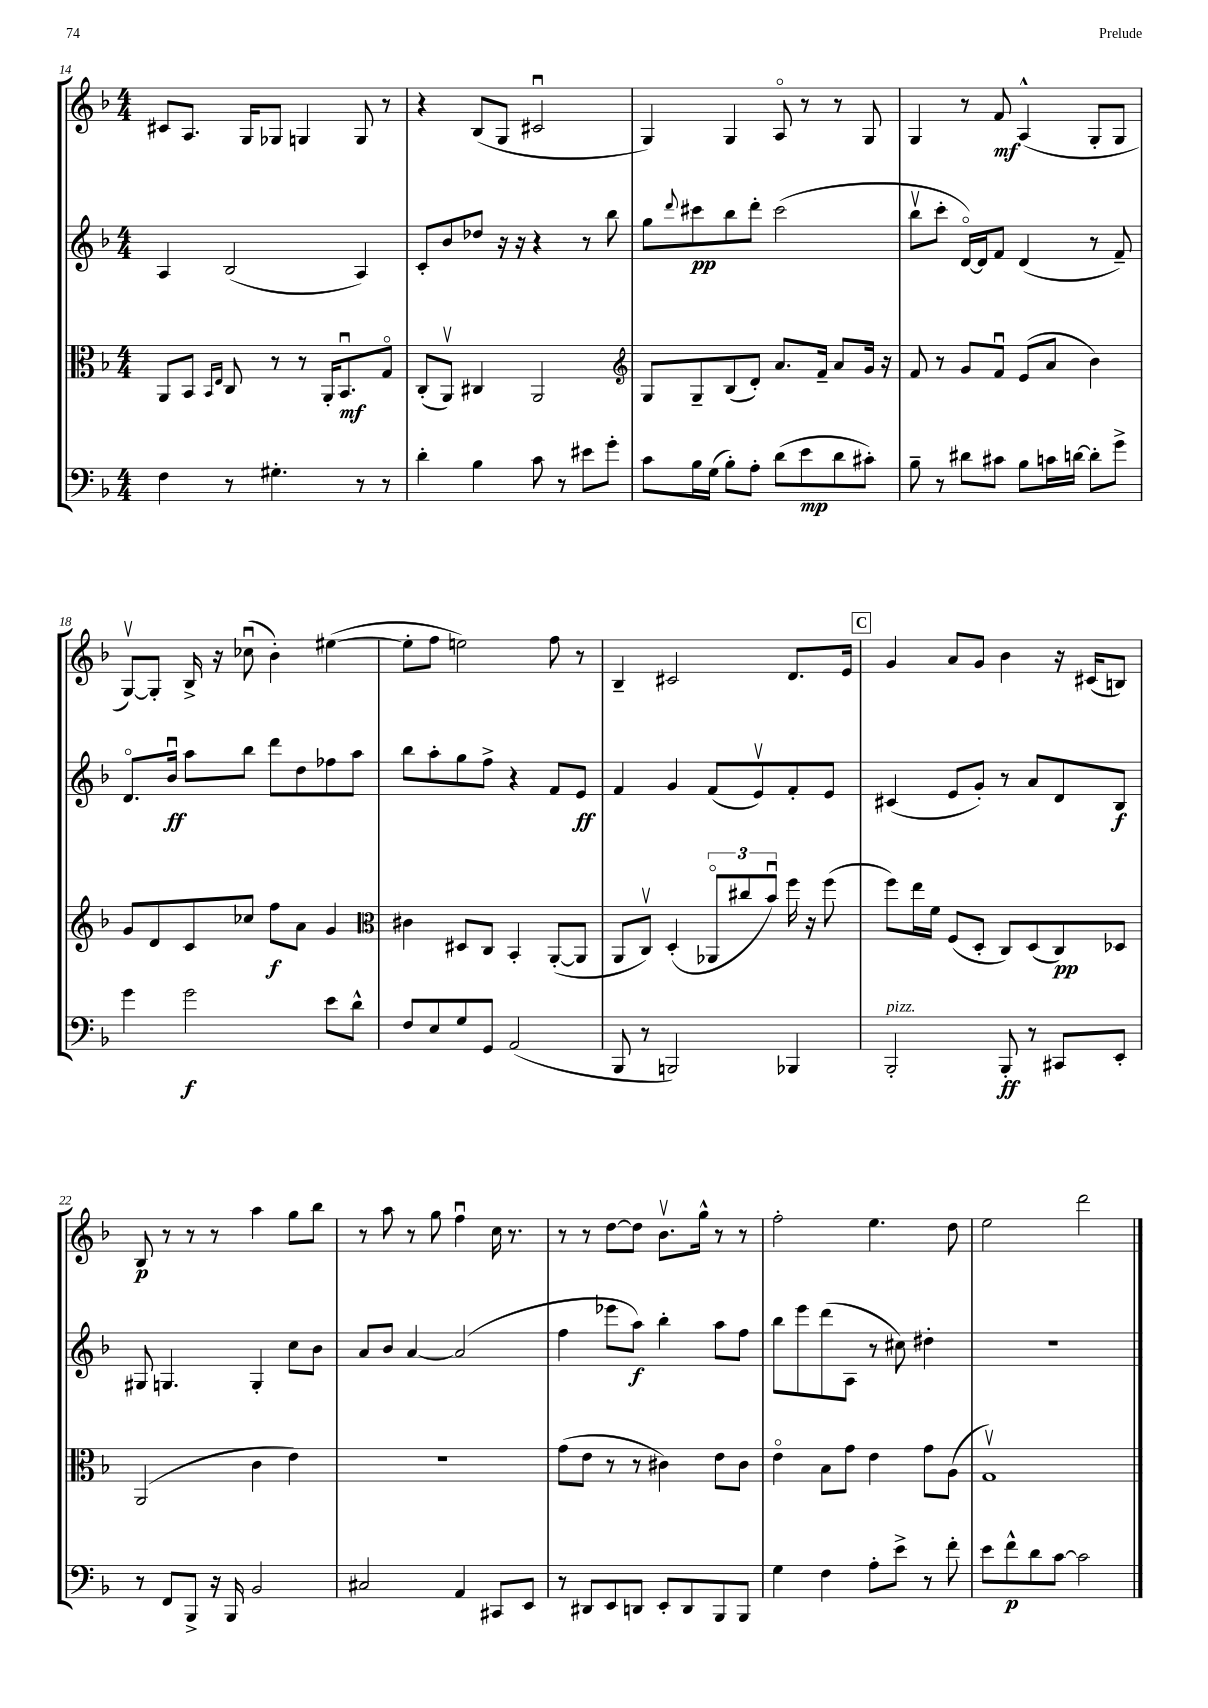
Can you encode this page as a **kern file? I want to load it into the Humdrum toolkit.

**kern	**kern	**kern	**kern
*staff4	*staff3	*staff2	*staff1
*clefF4	*clefC3	*clefG2	*clefG2
*k[b-]	*k[b-]	*k[b-]	*k[b-]
*M4/4	*M4/4	*M4/4	*M4/4
4F	8AA	4A	8c#
.	8BB-	.	8.A
.	16qqBB-	.	.
.	16qqE	.	.
8r	8C	(2B-	.
.	.	.	16G
4.G#'	8r	.	8G-
.	8r	.	4G
.	16AA'	.	.
.	8.BB-u	.	.
8r	.	4A)	8G
8r	8Go	.	8r
=	=	=	=
4d'	(8C'	8c'	4r
.	8AAv)	8b-	.
4B-	4C#	8dd-	(8B-
.	.	16r	8G
.	.	16r	.
8c	2AA	4r	2c#u
8r	.	.	.
8e#	.	8r	.
8g'	.	8bb-	.
=	=	=	=
*	*clefG2	*	*
8c	8G	8gg	4G)
.	.	8qqddd	.
16B-	8G~	8ccc#	.
(16G	.	.	.
8B-')	(8B-	8bb-	4G
8A'	8d')	8ddd'	.
(8d	8.a	(2ccc#	8Ao
8e	.	.	8r
.	16f~	.	.
8d	8a	.	8r
8c#')	16g	.	8G
.	16r	.	.
=	=	=	=
8B-~	8f	8bb-v	4G
8r	8r	8ccc'	.
8d#	8g	[16do)	8r
.	.	16d]	.
8c#	8fu	8f	8f
8B-	(8e	(4d	(4A^^
16c	8a	.	.
[16d	.	.	.
8d']	4b-)	8r	8G'
8g^	.	8f~)	8G
=	=	=	=
4g	8g	8.do	[8Gv)
.	8d	.	8G']
.	.	16b-u	.
2g	8c	8aa	16B-^
.	.	.	16r
.	8cc-	8bb-	(8cc-u
.	8ff	8ddd	4b-')
.	8a	8dd	.
8e	4g	8ff-	([4ee#
8d^^	.	8aa	.
=	=	=	=
*	*clefC3	*	*
8F	4c#	8bb-	8ee#']
8E	.	8aa'	8ff
8G	8D#	8gg	2ee)
8GG	8C	8ff^	.
(2AA	4BB-'	4r	.
.	([8AA'	8f	8ff
.	8AA]	8e	8r
=	=	=	=
8BBB-	8AA	4f	4B-~
8r	8Cv)	.	.
2BBB)	(4D'	4g	2c#
.	12AA-o	(8f	.
.	12cc#	.	.
.	.	8ev)	.
.	12b-u)	.	.
4BBB-	16ff	8f'	8.d
.	16r	.	.
.	(8ff	8e	.
.	.	.	16e
=	=	=	=
2BBB-'	8ff)	(4c#	4g
.	16ee	.	.
.	16f	.	.
.	(8F	8e	8a
.	8D'	8g')	8g
8BBB-'	8C)	8r	4b-
8r	(8D	8a	.
8CC#	8C)	8d	16r
.	.	.	(16c#
8EE'	8D-	8B-	8B)
=	=	=	=
8r	(2AA	8G#	8B-
8FF	.	4.G	8r
8BBB-^	.	.	8r
16r	.	.	8r
16BBB-	.	.	.
2BB-	4c	4G'	4aa
.	4e)	8cc	8gg
.	.	8b-	8bb-
=	=	=	=
2C#	1r	8a	8r
.	.	8b-	8aa
.	.	[4a	8r
.	.	.	8gg
4AA	.	(2a]	4ffu
8CC#	.	.	16cc
.	.	.	8.r
8EE	.	.	.
=	=	=	=
8r	(8g	4ff	8r
8DD#	8e	.	8r
8EE	8r	8eee-	[8dd
8DD	8r	8aa)	8dd]
8EE'	4c#)	4bb-'	8.b-v
8DD	.	.	.
.	.	.	16gg^^
8BBB-	8e	8aa	8r
8BBB-	8c#	8ff	8r
=	=	=	=
4G	4eo	8bb-	2ff'
.	.	8eee	.
4F	8B-	(8ddd	.
.	8g	8A	.
8A'	4e	8r	4.ee
8e^	.	8cc#)	.
8r	8g	4dd#'	.
8f'	(8A	.	8dd
=	=	=	=
8e	1Gv)	1r	2ee
8f^^	.	.	.
8d	.	.	.
[8c	.	.	.
2c]	.	.	2ddd
==	==	==	==
*-	*-	*-	*-
